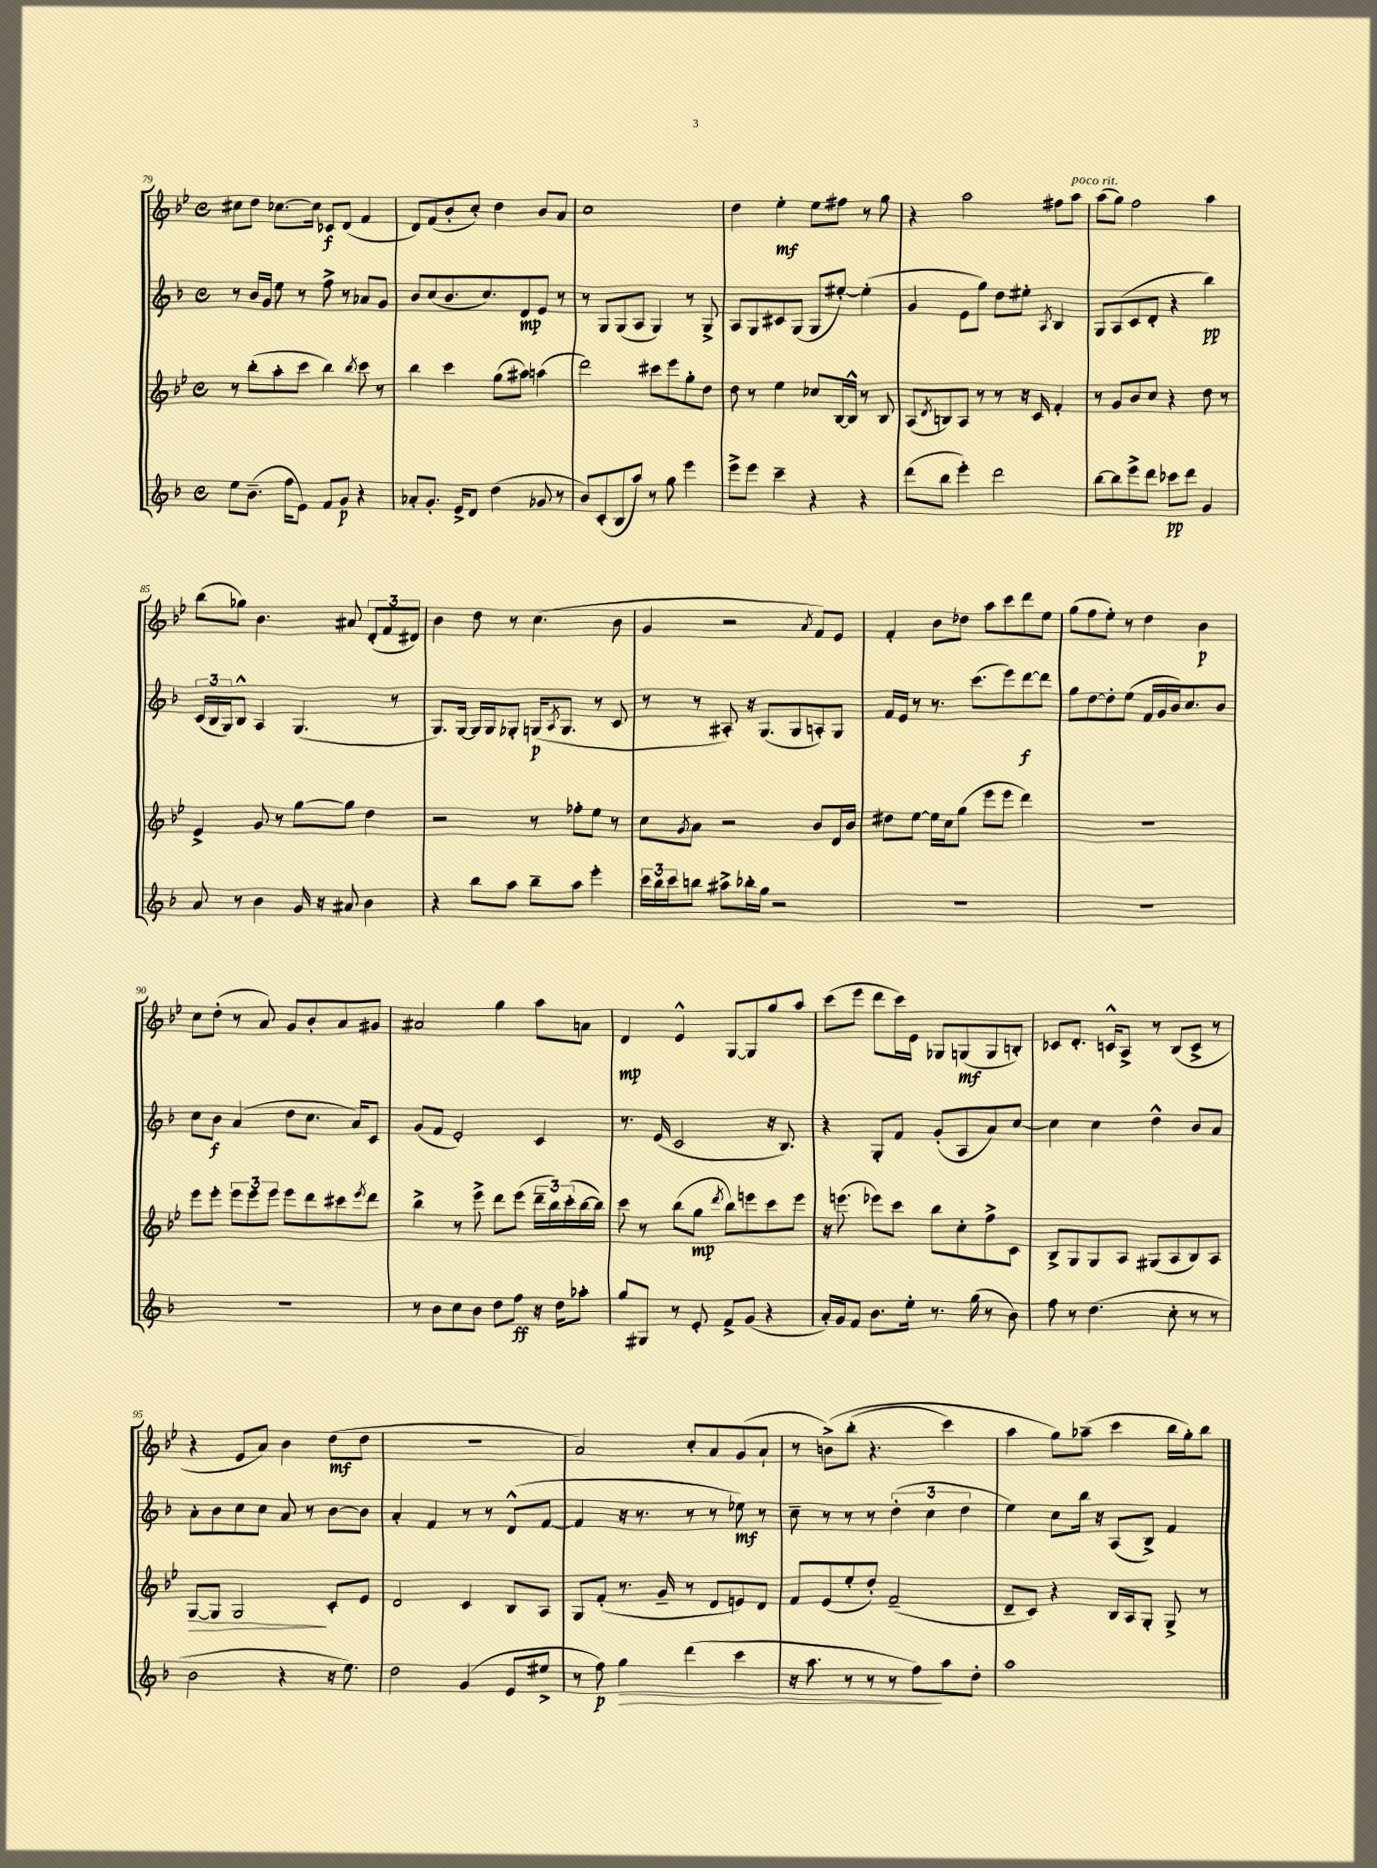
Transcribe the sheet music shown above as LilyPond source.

<<
\new StaffGroup <<
\new Staff = "s0" {
    \clef treble \key bes \major \defaultTimeSignature \time 4/4
    cis''8 d''8 ces''8.~ ces''16 ces'8\f d'8( f'4 |
    d'8) f'8( bes'8-. c''8-.) d''4 bes'8 a'8 |
    c''1 |
    d''4 ees''4-.\mf ees''8 fis''8 r8 g''8 |
    r4 a''2 fis''8 a''8^\markup { \italic "poco rit." } |
    a''8( g''8) f''2 a''4 |
    bes''8( ges''8) bes'4. ais'8 \tuplet 3/2 { d'8-.( f'8 dis'8) } |
    bes'4 d''8 r8 c''4.( bes'8 |
    g'4 r2 \acciaccatura { a'8 } f'8) ees'8 |
    f'4-. bes'8 des''8 a''8 c'''8 d'''8 ees''8 |
    g''8( f''8 ees''8-.) r8 d''4 bes'4\p |
    c''8 d''8-.( r8 a'8) g'8 bes'8-. a'8 gis'8 |
    ais'2 g''4 a''8 a'8 |
    d'4\mp ees'4-^ g8~ g8 g''8 a''8 |
    c'''8( ees'''8 d'''8 c'''16) ees'16 ges8 g8\mf( g8 b8-.) |
    ces'8 d'8.-. c'16-^ a8-> r8 bes8( c'8-> r8 |
    r4 ees'8 a'8) bes'4 d''8\mf( d''8 |
    R1 |
    a'2) c''8-. a'8 g'8( a'8-! |
    r8 b'8->)\( bes''8-.( r4. c'''4) |
    a''4 g''8\) aes''8--( c'''4 bes''16 g''16-.) bes''8 \bar "|." |
}
\new Staff = "s1" {
    \clef treble \key f \major \defaultTimeSignature \time 4/4
    r8 bes'16 g'16 e''8 r8 f''8-> r8 aes'8 g'8 |
    bes'8 c''8( bes'8. c''8.) d'8\mp e'8 r8 |
    r8 g8 g8( a8 g4) r8 g8-> |
    a8 g8 cis'8 g8( g8 eis''8~-.) eis''4-.( |
    g'4 e'8 g''8) d''8 eis''8-. \acciaccatura { a8 } bes4 |
    g8 a8( c'8 d'8-. r4 bes''4\pp) |
    \tuplet 3/2 { c'16( bes16 g16) } bes8-^ a4 g4.( r8 |
    g8.) g16~ g16 g16 ges8-. g16\p( \acciaccatura { a8 } g8. r8 c'8 |
    r8 r8 ais8-.) r16 g8.( g8 a8-.) g8 |
    f'16 e'16 r8 r8. c'''8.( e'''8) d'''8~\f d'''8 |
    g''8 d''8~ d''8-. e''8( f'16 g'16 bes'16) c''8. bes'8 |
    c''8 bes'8\f a'4( d''8 c''8. a'16) c'8 |
    g'8( f'8 e'2-.) c'4 |
    r8. e'16( c'2 r16 bes8.) |
    r4 g8-. f'8 g'8-.( a8 a'8) c''8~ |
    c''4 c''4 d''4-^ bes'8 a'8 |
    a'8-. bes'8 c''8 c''8 a'8 r8 bes'8~ bes'8 |
    a'4-. f'4 r8 r8 d'8-^( f'8~ |
    f'4 r16 r8. r8 r8 ees''8\mf) r8 |
    c''8-- r8 r8 r8 \tuplet 3/2 { d''4-.( c''4 d''4 } |
    e''4) c''8 bes''16 r16 a8( bes8->) f'4 \bar "|." |
}
\new Staff = "s2" {
    \clef treble \key bes \major \defaultTimeSignature \time 4/4
    r8 bes''8-.( a''8-. c'''8 bes''4) \acciaccatura { bes''8 } c'''8 r8 |
    bes''4 c'''4 g''8( ais''8) a''4( |
    d'''2) cis'''8 ees'''8 g''8-. d''8 |
    d''8 r8 ees''4 ces''8 bes16~ bes16-^ r8 bes8 |
    a8( \acciaccatura { d'8 } b8) a8 r8 r8 r16 c'16 f'4-. |
    r8 g'8 bes'8 c''8 r4 d''8 r8 |
    ees'4-> g'8 r8 g''8~ g''8 d''4 |
    r2 r8 fes''8-. ees''8 r8 |
    c''8 \acciaccatura { g'8 } a'8 r2 bes'8 d'16 bes'16 |
    dis''8 ees''8~ ees''16 c''16 g''8( ees'''8 ees'''8 d'''4) |
    R1 |
    ees'''8 ees'''8-. \tuplet 3/2 { ees'''8 ees'''8 ees'''8 } ees'''8 d'''8 cis'''8 \acciaccatura { ees'''8 } d'''8 |
    bes''4-> r8 ees'''8-> d'''8 ees'''8( \tuplet 3/2 { d'''16-- bes''16) c'''16-.( } bes''16~ bes''16) |
    c'''8 r8 bes''8( g''8\mp \acciaccatura { d'''8 } bes''8) e'''8 c'''8 e'''8 |
    r16 e'''8.( ees'''8) c'''8 bes''8 c''8-. f''8-> c'8 |
    bes8-> g8 g8 a8 gis8( a8 bes8) a8 |
    g8~\> g8 g2\! c'8-. ees'8 |
    d'2 c'4 bes8 a8 |
    g8 f'8-.( r8. g'16-- r8 d'8 e'8) d'8 |
    f'8 ees'8( ees''8-. d''8-.) f'2--( |
    d'8-- c'8) r4 bes16 a16 g8-. g8-> r8 \bar "|." |
}
\new Staff = "s3" {
    \clef treble \key f \major \defaultTimeSignature \time 4/4
    e''8 bes'8.--( f''16 e'8) f'8 g'8\p r4 |
    aes'8-. g'8.-. e'16-> d'8 d''4( ges'8 r8 |
    bes'8) c'8-.( bes8 a''8) r8 g''8 e'''4 |
    e'''8-> e'''8 c'''4-- r4 r4 |
    d'''8( bes''8 e'''4-.) d'''2 |
    bes''8~ bes''8 e'''8-> d'''8 ces'''8\pp d'''8 g'4 |
    a'8 r8 bes'4 g'16 r16 ais'8 bes'4 |
    r4 bes''8 a''8 bes''8-- a''8 e'''4-. |
    \tuplet 3/2 { c'''16 bes''16 c'''16 } b''8 ais''8-> bes''16-. g''16 r2 |
    R1 |
    R1 |
    R1 |
    r8 bes'8 c''8 bes'8 d''8 f''8\ff r16 d''16 aes''8-. |
    g''8 gis8 r8 e'8-. f'8-> g'8( r4 |
    a'16-.) g'16 f'8 bes'8. e''16-. r8. g''16( r8 bes'8) |
    f''8 r8 d''4.( c''8-. r8 r8 |
    bes'2 r4 r16 e''8.) |
    d''2 g'4( e'8 eis''8-> |
    r8 f''8\p) g''4\> d'''4( c'''4 |
    r16 a''8. r8 r8 r8 f''8\!) a''8 d''8-. |
    a''1 \bar "|." |
}
>>
>>
\layout { \context { \Score currentBarNumber = #79 } }
